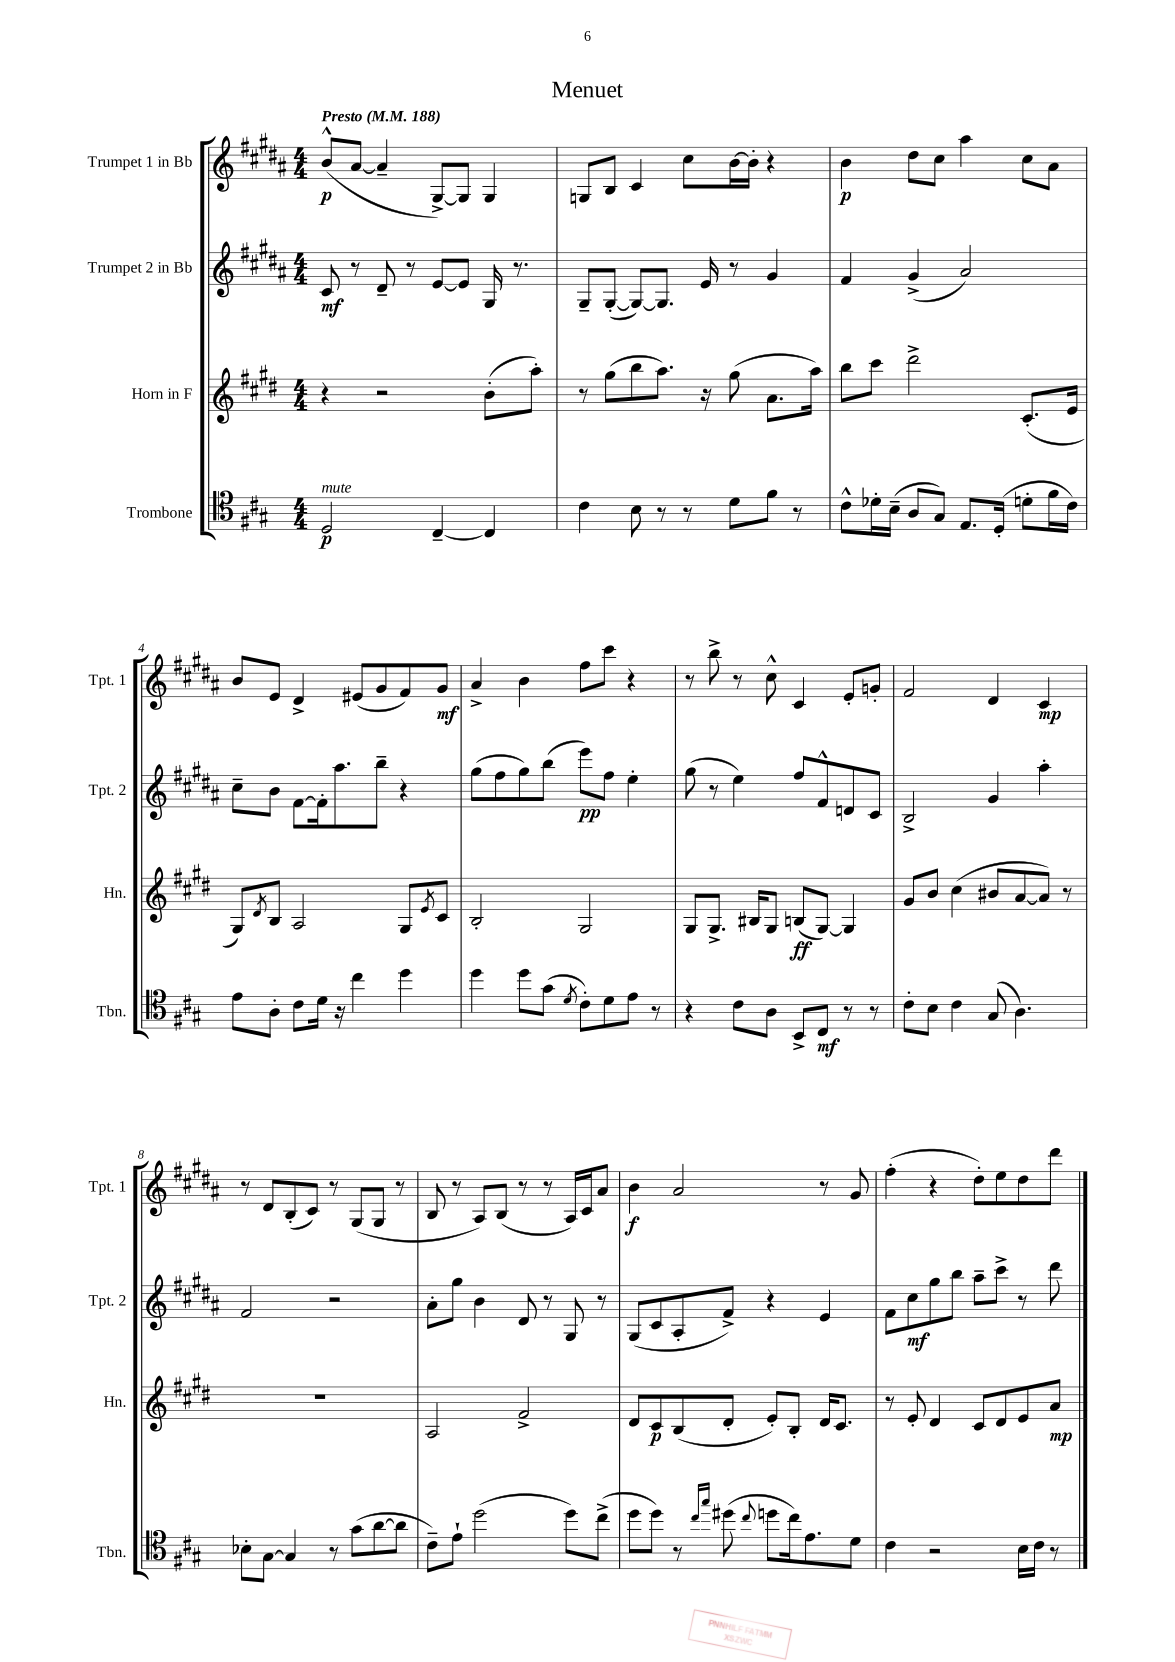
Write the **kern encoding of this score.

**kern	**kern	**kern	**kern
*staff4	*staff3	*staff2	*staff1
*clefC4	*clefG2	*clefG2	*clefG2
*k[f#c#g#]	*k[f#c#g#d#]	*k[f#c#g#d#a#]	*k[f#c#g#d#a#]
*M4/4	*M4/4	*M4/4	*M4/4
*MM188	*MM188	*MM188	*MM188
2D	4r	8c#	(8b^^
.	.	8r	[8a#
.	2r	8d#~	4a#~]
.	.	8r	.
[4C#~	.	[8e	[8G#^)
.	.	8e]	8G#]
4C#]	(8b'	16G#	4G#
.	.	8.r	.
.	8aa')	.	.
=	=	=	=
4c#	8r	8G#~	8G
.	(8gg#	([8G#'	8B
8B	8bb	8G#_)	4c#
8r	8.aa)	8.G#]	.
8r	.	.	8cc#
.	16r	16e	.
8d	(8gg#	8r	[16b
.	.	.	16b']
8f#	8.a	4g#	4r
8r	.	.	.
.	16aa)	.	.
=	=	=	=
8c#^^	8bb	4f#	4b
16d-'	8ccc#	.	.
(16B~	.	.	.
8A	2ddd#^	(4g#^	8dd#
8G#)	.	.	8cc#
8.E	.	2a#)	4aa#
(16D'	.	.	.
8d'	(8.c#'	.	8cc#
16f#	.	.	8a#
16c#)	16e	.	.
=	=	=	=
8e	8G#)	8cc#~	8b
.	8qd#	.	.
8A'	8B	8b	8e
8c#	2A	[8f#	4d#^
16d	.	16f#']	.
16r	.	8.aa#	.
4cc#	.	.	(8e#
.	.	8bb~	8g#
4dd	8G#	4r	8f#)
.	8qe	.	.
.	8c#	.	8g#
=	=	=	=
4dd	2B'	(8gg#	4a#^
.	.	8ff#	.
8dd	.	8gg#)	4b
(8g#	.	(8bb	.
8qd	.	.	.
8c#')	2G#	8eee)	8ff#
8d	.	8ff#	8ccc#
8e	.	4ee'	4r
8r	.	.	.
=	=	=	=
4r	8G#	(8gg#	8r
.	8.G#^	8r	8bb^
8c#	.	4ee)	8r
.	16B#	.	.
8A	8G#	.	8cc#^^
8BB^	(8B	8ff#	4c#
8C#	[8G#)	8f#^^	.
8r	4G#]	8d	8e'
8r	.	8c#	8g'
=	=	=	=
8c#'	8g#	2B^	2f#
8B	8b	.	.
4c#	(4cc#	.	.
(8G#	8b#	4g#	4d#
4.A)	[8a	.	.
.	8a])	4aa#'	4c#
.	8r	.	.
=	=	=	=
8B-'	1r	2f#	8r
[8G#	.	.	8d#
4G#]	.	.	(8B'
.	.	.	8c#)
8r	.	2r	8r
(8g#	.	.	(8G#
[8a	.	.	8G#
8a]	.	.	8r
=	=	=	=
8c#~)	2A	8a#'	8B
8e`	.	8gg#	8r
(2dd	.	4b	8A#)
.	.	.	(8B
.	2f#^	8d#	8r
.	.	8r	8r
8dd)	.	8G#	16A#)
.	.	.	16c#
(8cc#^	.	8r	8a#
=	=	=	=
8dd	8d#	(8G#	4b
8dd)	8c#	8c#	.
8r	(8B	8A#'	2a#
16qqcc#	.	.	.
16qqgg#	.	.	.
(8dd#	8d#'	8f#^)	.
8qqcc#	.	.	.
8dd	8e')	4r	.
16cc#)	8B'	.	.
8.e	.	.	.
.	16d#	4e	8r
.	8.c#	.	.
8d	.	.	8g#
=	=	=	=
4c#	8r	8f#	(4ff#'
.	8e'	8cc#	.
2r	4d#	8gg#	4r
.	.	8bb	.
.	8c#	8aa#~	8dd#')
.	8d#	8ccc#^	8ee
16B	8e	8r	8dd#
16c#	.	.	.
8r	8a	8ddd#	8ddd#
==	==	==	==
*-	*-	*-	*-
